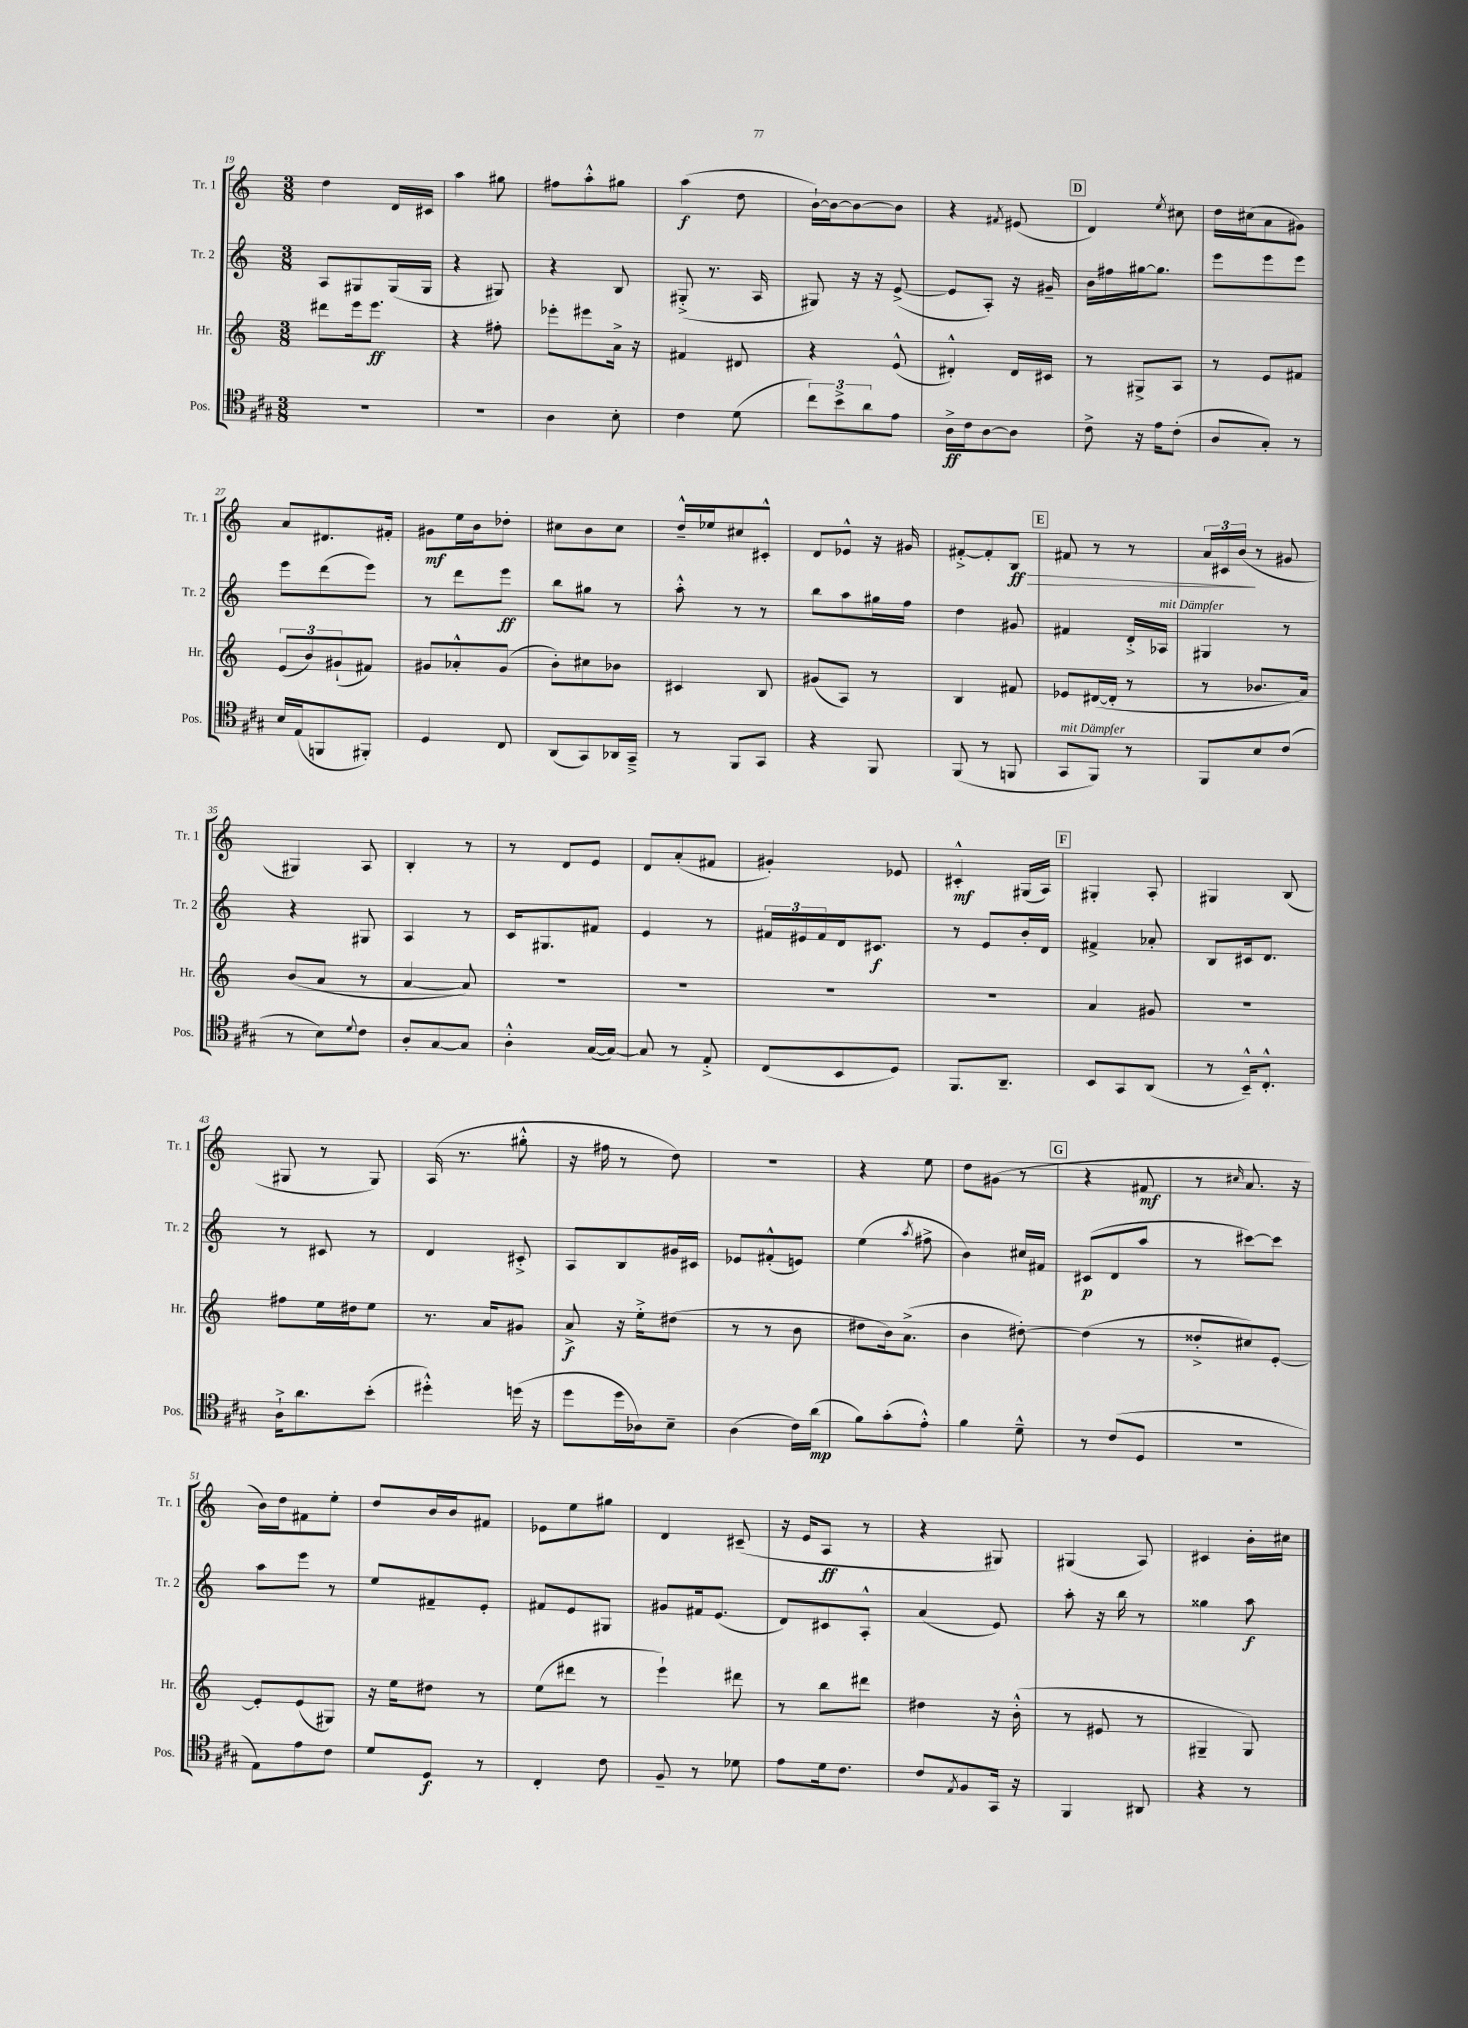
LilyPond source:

<<
\new StaffGroup <<
\new Staff = "s0" \with { instrumentName = "Tr. 1" shortInstrumentName = "Tr. 1" } {
    \clef treble \key c \major \numericTimeSignature \time 3/8
    d''4 d'16 cis'16 |
    a''4 gis''8 |
    fis''8 a''8-.-^ gis''8 |
    a''4\f( d''8 |
    b'16~-!) b'16~ b'8~ b'8 |
    r4 \acciaccatura { fis'8 } eis'8( |
    \mark \markup { \box "D" } d'4) \acciaccatura { e''8 } cis''8 |
    d''16 cis''16( a'8 gis'8) |
    a'8 dis'8. fis'16-. |
    gis'8\mf e''16 b'16 des''8-. |
    cis''8 b'8 cis''8 |
    d''16---^ ees''16 cis''8 cis'8-.-^ |
    d'8 ees'8-^ r16 gis'16 |
    fis'8~-.-> fis'8-. b8\ff\> |
    \mark \markup { \box "E" } fis'8 r8 r8 |
    \tuplet 3/2 { a'16 cis'16 b'16\!( } r8 gis'8 |
    gis4) a8 |
    b4-. r8 |
    r8 d'8 e'8 |
    d'8 a'8-.( fis'8 |
    gis'4-.) ees'8 |
    cis'4-.-^\mf gis16( a16) |
    \mark \markup { \box "F" } gis4-. a8-. |
    gis4 b8( |
    gis8 r8 gis8) |
    a16( r8. gis''8-.-^ |
    r16 fis''16 r8 d''8) |
    R4. |
    r4 e''8 |
    d''8 gis'8( r8 |
    \mark \markup { \box "G" } r4 fis'8\mf |
    r8 \grace { cis''16 } a'8. r16 |
    b'16) d''16 fis'8 e''8-. |
    d''8 b'16 b'16 fis'8 |
    ees'8 e''8 gis''8 |
    d'4 cis'8--( |
    r16 e'16 a8\ff r8 |
    r4 gis8) |
    gis4( a8) |
    cis'4 b'16-. cis''16 \bar "|." |
}
\new Staff = "s1" \with { instrumentName = "Tr. 2" shortInstrumentName = "Tr. 2" } {
    \clef treble \key c \major \numericTimeSignature \time 3/8
    a8 gis8 gis16( gis16 |
    r4 gis8) |
    r4 b8 |
    gis8-.->( r8. a16 |
    gis8) r16 r16 e'8~->( |
    e'8 a8-.) r16 gis'16-- |
    \mark \markup { \box "D" } b'16 fis''16 gis''16~ gis''8. |
    e'''8 e'''8 e'''8 |
    e'''8 d'''8( e'''8) |
    r8 d'''8 e'''8\ff |
    b''8 gis''8 r8 |
    a''8-.-^ r8 r8 |
    b''8 a''8 gis''16 f''16 |
    d''4 gis'8 |
    \mark \markup { \box "E" } fis'4 d'16-.-> aes16^\markup { \italic "mit Dämpfer" } |
    gis4 r8 |
    r4 gis8 |
    a4 r8 |
    c'16 gis8. fis'8 |
    e'4 r8 |
    \tuplet 3/2 { fis'16 eis'16 fis'16 } d'16 cis'8.\f |
    r8 e'8 b'16-. d'16 |
    \mark \markup { \box "F" } fis'4-> aes'8-. |
    b8 cis'16 d'8. |
    r8 cis'8 r8 |
    d'4 cis'8-.-> |
    a8 b8 gis'16 cis'16 |
    ees'8 fis'8-.-^( e'8) |
    e''4( \acciaccatura { a''8 } fis''8-> |
    b'4) cis''16 fis'16 |
    \mark \markup { \box "G" } cis'8\p( d'8 a''8 |
    r8 cis'''8~) cis'''8 |
    a''8 e'''8 r8 |
    e''8 fis'8-- e'8-. |
    fis'8 e'8 gis8 |
    gis'8 fis'16 e'8.( |
    d'8) cis'8 a8-.-^ |
    a'4( e'8) |
    a''8-. r16 b''16 r8 |
    gisis''4 a''8\f \bar "|." |
}
\new Staff = "s2" \with { instrumentName = "Hr." shortInstrumentName = "Hr." } {
    \clef treble \key c \major \numericTimeSignature \time 3/8
    dis'''8 e'''16 e'''8.\ff |
    r4 fis''8-. |
    ees'''8-. eis'''8 a'16-> r16 |
    fis'4 dis'8 |
    r4 e'8-^( |
    dis'4-.-^) dis'16 cis'16 |
    \mark \markup { \box "D" } r8 gis8-> a8 |
    r8 e'8 fis'8 |
    \tuplet 3/2 { e'8( b'8) gis'8-!( } fis'8) |
    gis'8 aes'8-.-^ gis'8( |
    b'8-.) cis''8 bes'8 |
    cis'4 b8 |
    gis'8( a8) r8 |
    b4 fis'8 |
    \mark \markup { \box "E" } ees'8 dis'16~( dis'16-. r8 |
    r8 bes'8. a'16) |
    b'8( a'8 r8 |
    a'4~ a'8) |
    R4. |
    R4. |
    R4. |
    R4. |
    \mark \markup { \box "F" } a'4 gis'8 |
    r4. |
    fis''8 e''16 dis''16 e''8 |
    r8. a'16 gis'8 |
    a'8->\f r16 e''16-.-> dis''8( |
    r8 r8 b'8 |
    dis''8 b'16) a'8.->( |
    b'4 dis''8~-.) |
    \mark \markup { \box "G" } dis''4( r8 |
    disis''8-.-> cis''8) e'8~-. |
    e'8-. e'8( gis8) |
    r16 e''16 dis''8 r8 |
    e''8( dis'''8 r8 |
    e'''4-!) dis'''8 |
    r8 b''8 dis'''8 |
    dis''4 r16 b'16-.-^( |
    r8 eis'8 r8 |
    gis4-- gis8) \bar "|." |
}
\new Staff = "s3" \with { instrumentName = "Pos." shortInstrumentName = "Pos." } {
    \clef tenor \key a \major \numericTimeSignature \time 3/8
    R4. |
    R4. |
    a4 b8-. |
    cis'4 d'8( |
    \tuplet 3/2 { cis''8) b'8-> a'8 } e'8 |
    a16->\ff cis'16 a8~ a8 |
    \mark \markup { \box "D" } cis'8-> r16 e'16 cis'8-.( |
    a8 gis8-.) r8 |
    b16 e16( f,8 fis,8-.) |
    d4 cis8 |
    a,8( gis,8) aes,16 gis,16---> |
    r8 fis,8 gis,8 |
    r4 fis,8 |
    fis,8( r8 f,8 |
    \mark \markup { \box "E" } gis,8^\markup { \italic "mit Dämpfer" } fis,8) r8 |
    fis,8 b8 cis'8( |
    r8 b8) \appoggiatura { d'8 } cis'8 |
    a8-. gis8~ gis8 |
    a4-.-^ gis16~( gis16~) |
    gis8 r8 e8-.-> |
    cis8( b,8 d8) |
    fis,8. a,8.-- |
    \mark \markup { \box "F" } b,8 gis,8 a,8( |
    r8 b,16---^) cis8.-.-^ |
    a16-!-> a'8. b'8-.( |
    dis''4-.-^) d''16( r16 |
    d''8 d''16 aes16) b8-- |
    a4( cis'16) a'16\mp( |
    fis'8) gis'8-.( e'8-.-^) |
    fis'4 d'8---^ |
    \mark \markup { \box "G" } r8 cis'8( d8 |
    R4. |
    e8) e'8 cis'8 |
    d'8 d8\f r8 |
    cis4-. cis'8 |
    fis8-- r8 des'8 |
    e'8 d'16 cis'8. |
    cis'8 \acciaccatura { e8 } fis8 gis,16 r16 |
    fis,4 ais,8 |
    r4 r8 \bar "|." |
}
>>
>>
\layout { \context { \Score currentBarNumber = #19 } }
